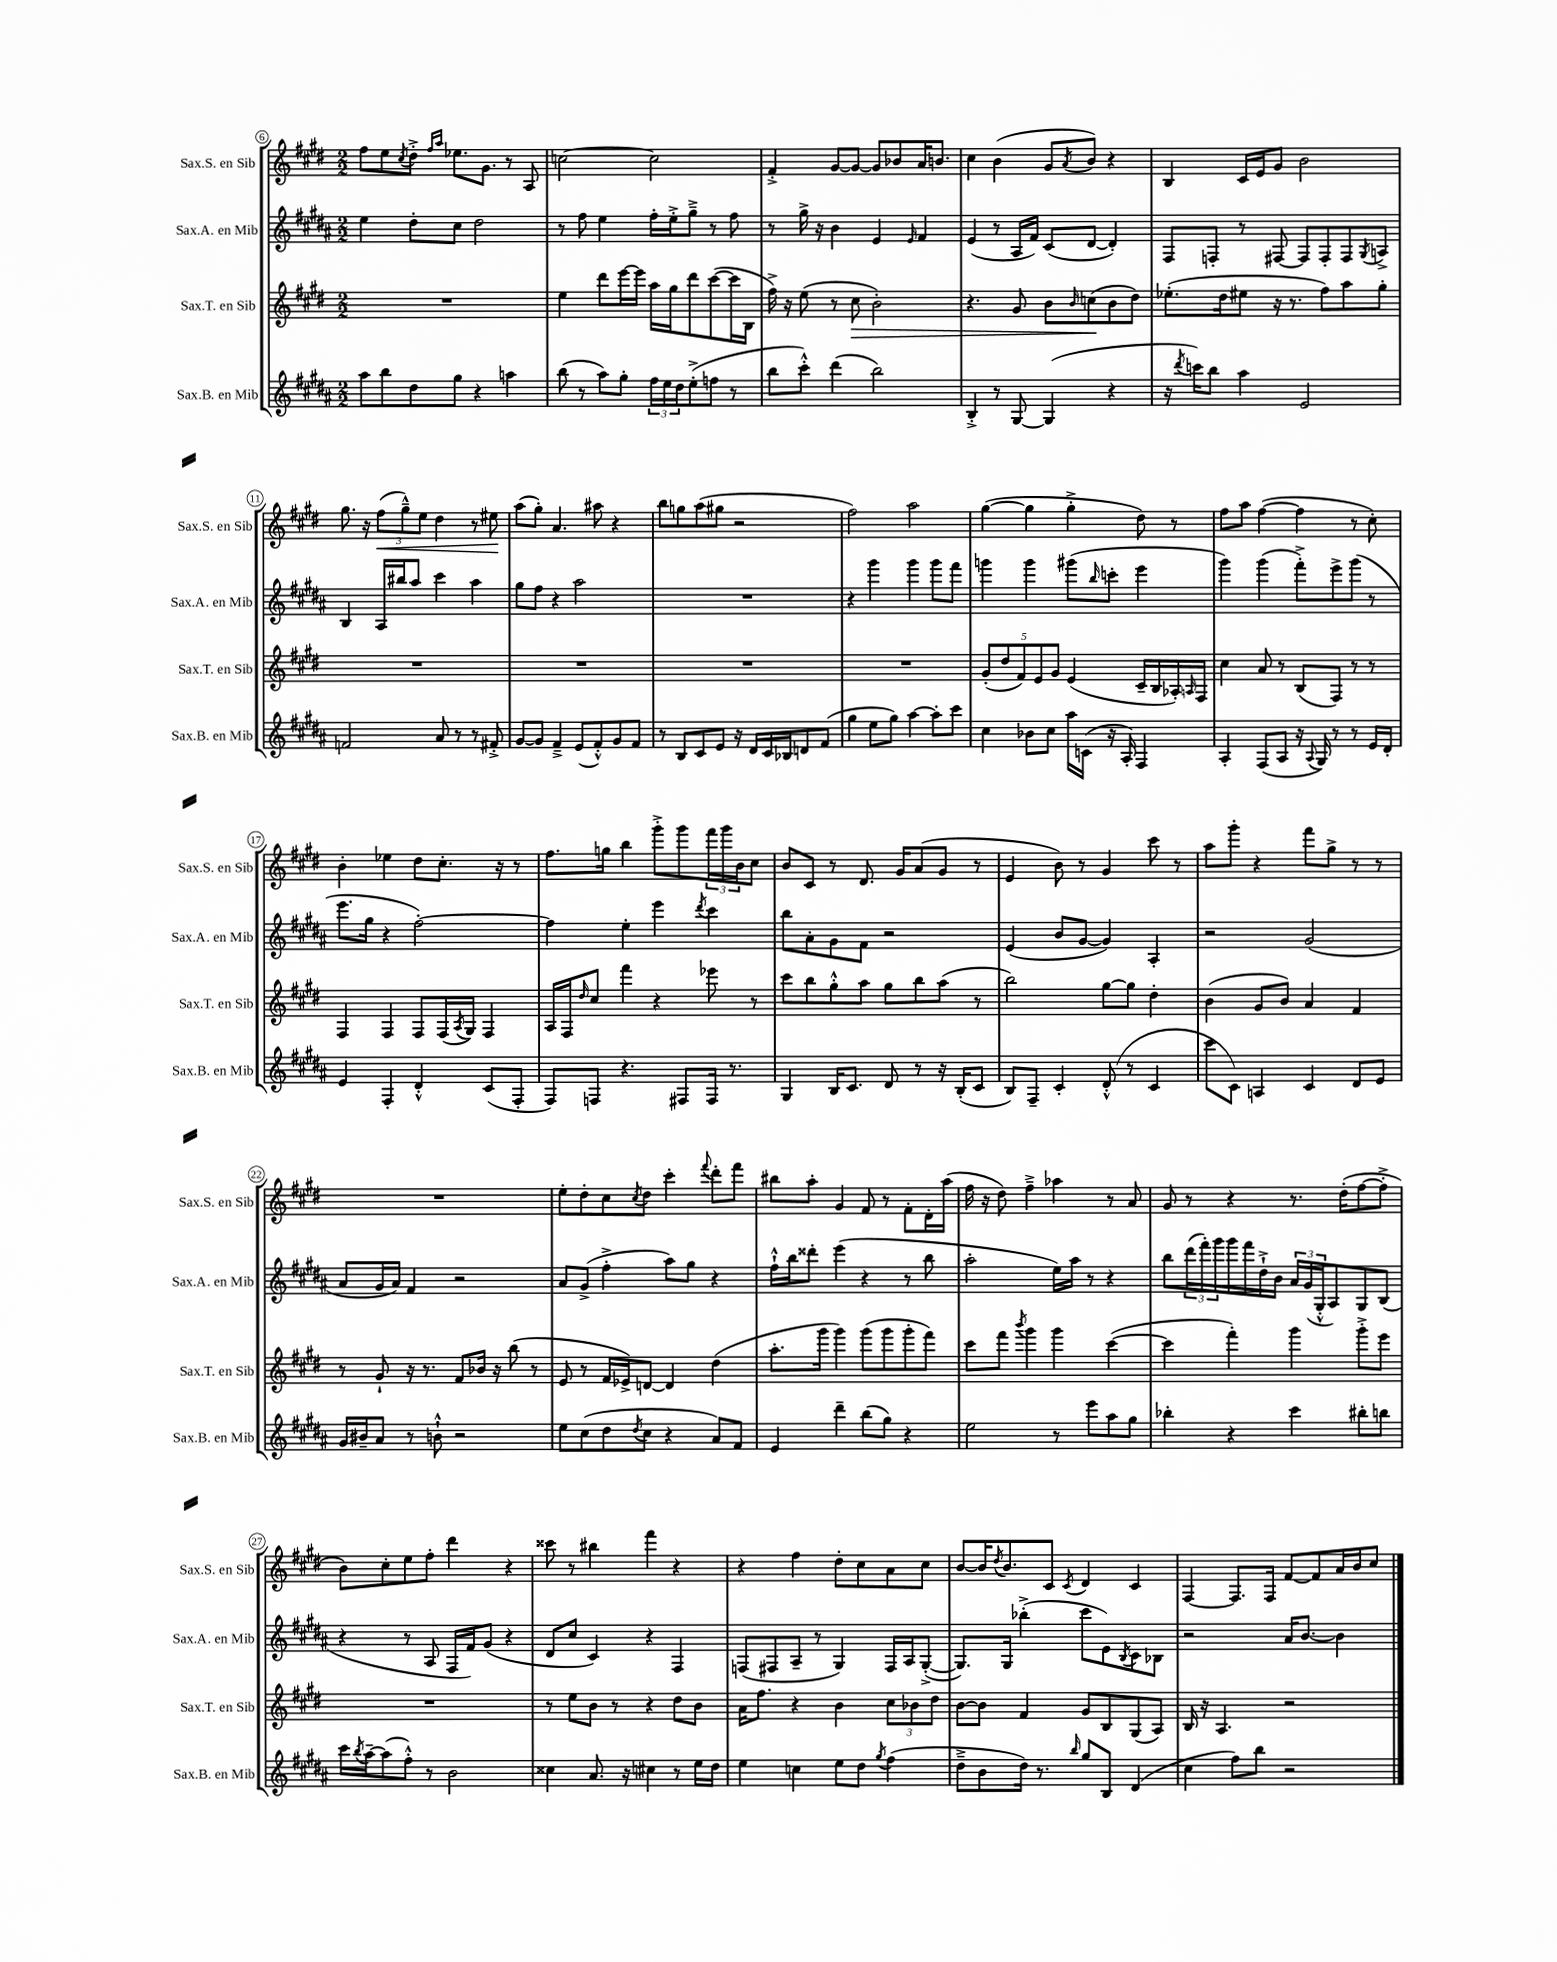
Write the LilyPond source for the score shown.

<<
\new StaffGroup <<
\new Staff = "s0" \with { instrumentName = "Sax.S. en Sib" shortInstrumentName = "Sax.S. en Sib" } {
    \clef treble \key e \major \numericTimeSignature \time 2/2
    fis''8 e''8 \acciaccatura { cis''8 } dis''8-.-> \grace { fis''16 a''16 } ees''8. gis'8. r8 a8 |
    c''2~ c''2 |
    fis'4-.-> gis'8~ gis'8~ gis'8 bes'8 a'16 b'8. |
    cis''4 b'4( gis'8 \acciaccatura { a'8 } b'8) r4 |
    b4 cis'16 e'16 gis'8 b'2 |
    gis''8. r16 \tuplet 3/2 { fis''8\<( gis''8---^) e''8 } dis''4 r8 eis''8\! |
    a''8( gis''8-.) a'4. ais''8 r4 |
    b''8 g''8 a''8( gis''8 r2 |
    fis''2) a''2 |
    gis''4~( gis''4 gis''4-.-> dis''8) r8 |
    fis''8 a''8 fis''4~( fis''4 r8 cis''8-.) |
    b'4-. ees''4 dis''8 cis''8.-. r16 r8 |
    fis''8. g''16 b''4 gis'''8-.-> gis'''8 \tuplet 3/2 { fis'''16 gis'''16 b'16 } cis''8 |
    b'8 cis'8 r8 dis'8. gis'16 a'8( gis'8 r8 |
    e'4 b'8) r8 gis'4 cis'''8 r8 |
    a''8 gis'''8-. r4 fis'''8 gis''8-> r8 r8 |
    R1 |
    e''8-. dis''8-. cis''8 \acciaccatura { cis''8 } dis''8 cis'''4-. \appoggiatura { fis'''8 } dis'''8-. fis'''8 |
    bis''8 a''8-. gis'4 fis'8 r8 fis'8-. dis'16-. a''16( |
    fis''16 r16 dis''8) fis''4---> aes''4 r8 a'8 |
    gis'8 r8 r4 r8. dis''16-.( fis''8~ fis''8-.-> |
    b'8) cis''8-. e''8 fis''8-. dis'''4 r4 |
    cisis'''8 r8 bis''4 fis'''4 r4 |
    r4 fis''4 dis''8-. cis''8 a'8 cis''8 |
    b'8~ b'16 \acciaccatura { dis''8 } b'8. cis'8 \acciaccatura { cis'8 } dis'4 cis'4 |
    fis4~ fis8. fis16 fis'8~ fis'8 a'16 b'16 cis''8 \bar "|." |
}
\new Staff = "s1" \with { instrumentName = "Sax.A. en Mib" shortInstrumentName = "Sax.A. en Mib" } {
    \clef treble \key b \major \numericTimeSignature \time 2/2
    e''4 dis''8-. cis''8 dis''2 |
    r8 fis''8 e''4 fis''16-. e''16-.-> gis''8---> r8 fis''8 |
    r8 gis''16-> r16 b'4 e'4 \grace { e'16 } fis'4 |
    e'4( r8 ais16 fis'16) cis'8( dis'8~ dis'4-.) |
    fis8 f8-. r8 fis8~ fis8 fis8-. fis8 \acciaccatura { gis8 } a8-> |
    b4 ais16 bis''16 ais''8 cis'''4 ais''4 |
    gis''8 fis''8 r4 ais''2 |
    R1 |
    r4 gis'''4 gis'''4 gis'''8 fis'''8 |
    g'''4 g'''4 gis'''8( \grace { b''16 } c'''8-. e'''4 |
    gis'''4) gis'''4( fis'''8-.->) e'''8-> gis'''8( r8 |
    e'''8. gis''16 r4 fis''2~-.) |
    fis''4 e''4-. e'''4 \acciaccatura { dis'''8 } cis'''4 |
    b''8 ais'8-. gis'8 fis'8 r2 |
    e'4( b'8 gis'8~ gis'4) ais4-. |
    r2 gis'2( |
    ais'8 gis'16 ais'16) fis'4 r2 |
    ais'8 gis'8->( fis''4-.-> ais''8) gis''8 r4 |
    fis''16-!-^ b''16 disis'''8-. e'''4( r4 r8 b''8 |
    ais''2-. e''16) ais''16 r8 r4 |
    b''8 \tuplet 3/2 { dis'''16( fis'''16-.) gis'''16 } gis'''16 fis'''16 dis''16-!-> b'16 \tuplet 3/2 { ais'16 gis'16( gis16-.-^ } ais8) gis8 b8( |
    r4 r8 ais8 fis16 fis'16) gis'8( r4 |
    dis'8 cis''8 cis'4) r4 fis4 |
    f8( fis8 ais8-- r8 gis4) fis16 ais16 gis8~-.->( |
    gis8.) gis16 bes''4-.->( cis'''8 e'8) \acciaccatura { b8 } cis'8 bes8 |
    r2 ais'16 b'8.~ b'4 \bar "|." |
}
\new Staff = "s2" \with { instrumentName = "Sax.T. en Sib" shortInstrumentName = "Sax.T. en Sib" } {
    \clef treble \key e \major \numericTimeSignature \time 2/2
    R1 |
    e''4 dis'''8 e'''16~ e'''16 a''16 gis''16 dis'''8 cis'''8~( cis'''16 b16 |
    fis''16->) r16 e''8( r8 cis''8\> b'2-.) |
    r4. gis'8 b'8 \grace { b'16 } c''8\!( b'8 dis''8) |
    ees''8.-.( dis''16 eis''8 r16 r8. fis''8) a''8 gis''8-. |
    R1 |
    R1 |
    R1 |
    R1 |
    \tuplet 5/4 { gis'8-.( dis''8 fis'8) e'8 gis'8 } e'4( cis'16-- b16 aes16-.) \grace { a16 } fis16 |
    cis''4 a'8 r8 b8( fis8) r8 r8 |
    fis4 fis4 fis8 fis16( \acciaccatura { a8 } gis16) fis4 |
    a16 fis16 \grace { dis''16 } cis''8 fis'''4 r4 ees'''8 r8 |
    cis'''8 b''8 gis''8-.-^ a''8 gis''8 b''8 a''8( r8 |
    b''2) gis''8~ gis''8 dis''4-. |
    b'4( gis'8 b'8) a'4 fis'4 |
    r8 gis'8-! r16 r8. fis'8 bes'16 r16 b''8( r8 |
    e'8 r8 fis'16 ees'16->) d'8~ d'4 dis''4( |
    a''8.-. gis'''16 gis'''4) gis'''8( gis'''8 gis'''8-. fis'''8) |
    cis'''8 fis'''8 \acciaccatura { b'''8 } gis'''4 gis'''4 cis'''4~( |
    cis'''4 fis'''4-.) gis'''4 gis'''8-.-> e'''8 |
    R1 |
    r8 e''8 b'8 r8 r4 dis''8 b'8 |
    a'16 fis''8. r4 b'4 \tuplet 3/2 { cis''8 bes'8 dis''8 } |
    b'8~ b'8 fis'4 gis'8 b8 gis8( a8) |
    b16 r16 a4. r2 \bar "|." |
}
\new Staff = "s3" \with { instrumentName = "Sax.B. en Mib" shortInstrumentName = "Sax.B. en Mib" } {
    \clef treble \key b \major \numericTimeSignature \time 2/2
    ais''8 b''8 dis''8 gis''8 r4 a''4 |
    b''8( r8 ais''8) gis''8-. \tuplet 3/2 { fis''16 e''16 dis''16 } e''8-.->( f''8 r8 |
    b''8 cis'''8-.-^) dis'''4( b''2) |
    b4-.-> r8 gis8~ gis4( r4 |
    r16 \acciaccatura { dis'''8 } c'''16) b''8 ais''4 e'2 |
    f'2 ais'8 r8 r8 fis'8-.-> |
    gis'8~ gis'8 fis'4---> e'8( fis'8-.-^) gis'8 fis'8 |
    r8 b8 cis'8 e'8 r16 dis'16 cis'16 bes16 d'8 fis'8( |
    gis''4 e''8 gis''8) ais''4~ ais''8-. cis'''8 |
    cis''4 bes'8 cis''8 ais''16 c'16( r16 ais16-.) fis4 |
    ais4-. fis8( ais8 r16 \appoggiatura { ais8 } gis16) r8 r8 e'16 dis'16-. |
    e'4 fis4-. dis'4-.-^ cis'8( fis8-. |
    fis8) f8 r4. fis8 fis16 r8. |
    gis4 b16 cis'8. dis'8 r8 r16 b16-.( cis'8 |
    b8) fis8-- cis'4-. dis'8-.-^( r8 cis'4 |
    cis'''8 cis'8) a4 cis'4 dis'8 e'8 |
    gis'16 bis'16-- ais'8 r8 b'8-!-^ r2 |
    e''8 cis''8( dis''8 \acciaccatura { dis''8 } cis''8 r4 ais'8) fis'8 |
    e'4 dis'''4-- b''8( gis''8) r4 |
    e''2 r8 e'''8 ais''8 gis''8 |
    bes''4-. r4 cis'''4 bis''8-. b''8 |
    cis'''16 \acciaccatura { b''8 } ais''16~-- ais''8( fis''8-.-^) r8 b'2 |
    cisis''4 ais'8. r16 cis''4 r8 e''16 dis''16 |
    e''4 c''4 e''8 dis''8 \acciaccatura { gis''8 } fis''4( |
    dis''8---> b'8 dis''16) r8. \grace { b''16 } gis''8 b8 dis'4( |
    cis''4 fis''8) b''8 r2 \bar "|." |
}
>>
>>
\layout { \context { \Score currentBarNumber = #6 \override BarNumber.stencil = #(make-stencil-circler 0.1 0.3 ly:text-interface::print) } }
